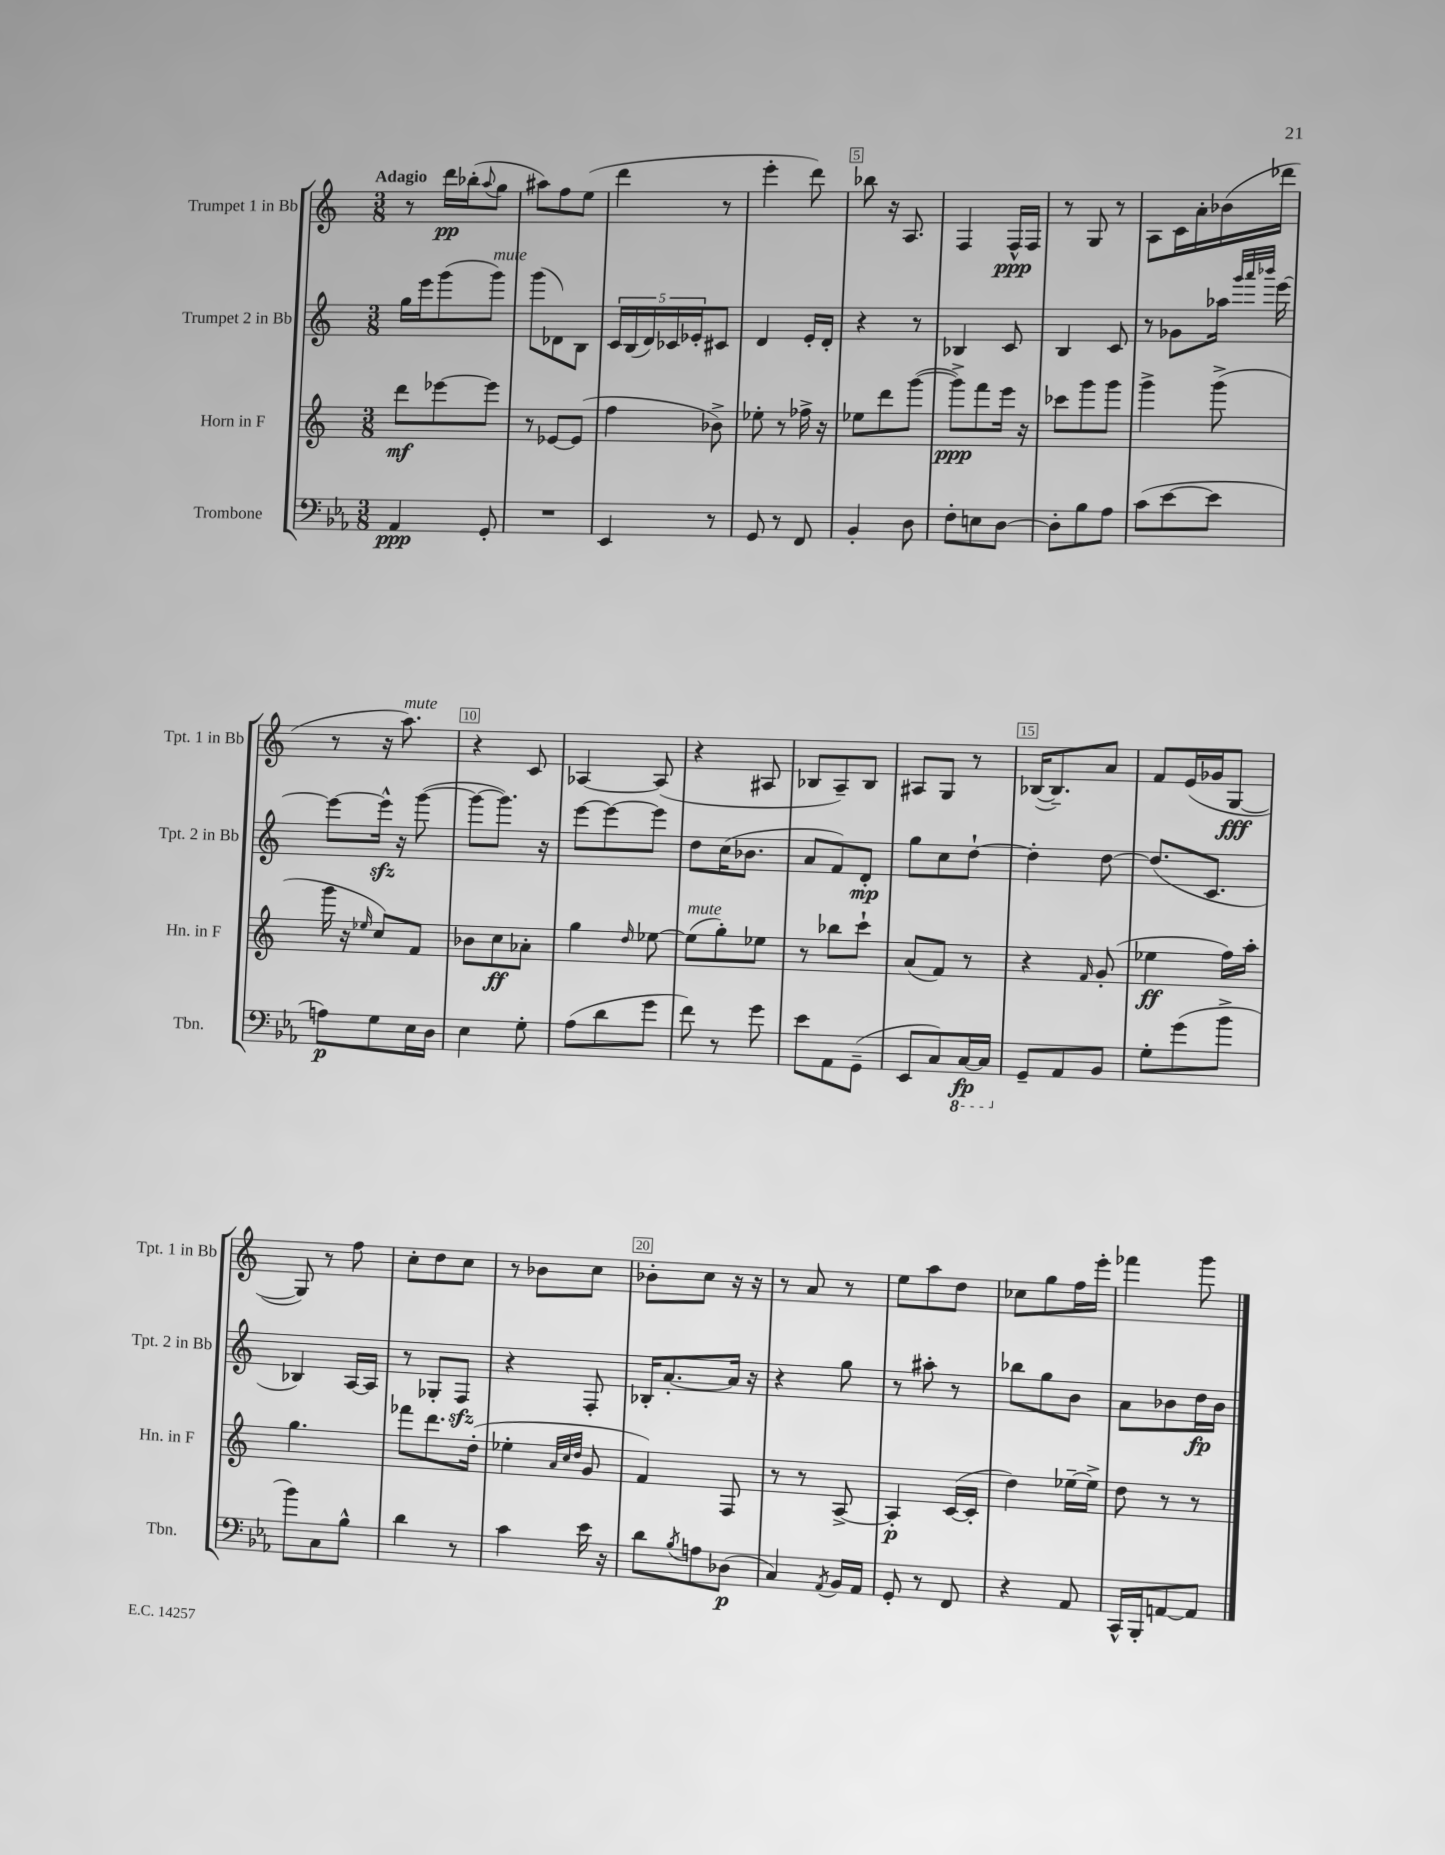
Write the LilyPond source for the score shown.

<<
\new StaffGroup <<
\new Staff = "s0" \with { instrumentName = "Trumpet 1 in Bb" shortInstrumentName = "Tpt. 1 in Bb" } {
    \clef treble \key c \major \numericTimeSignature \time 3/8 \tempo "Adagio"
    r8 d'''16\pp bes''16-.( \appoggiatura { a''8 } g''8 |
    ais''8) f''8 e''8( |
    d'''4 r8 |
    e'''4-. d'''8) |
    bes''8 r16 a8. |
    f4 f16-^\ppp f16 |
    r8 g8 r8 |
    a8 c'16 a'16-. bes'16( des'''16 |
    r8 r16 a''8.^\markup { \italic "mute" }) |
    r4 c'8 |
    aes4~ aes8( |
    r4 ais8 |
    bes8 a8--) bes8 |
    ais8 g8 r8 |
    bes16~( bes8.--) a'8 |
    f'8 e'16( ges'16 g8~\fff |
    g8) r8 f''8 |
    c''8-. d''8 c''8 |
    r8 bes'8 c''8 |
    bes'8-. c''8 r16 r16 |
    r8 a'8 r8 |
    e''8 a''8 d''8 |
    ces''8 g''8 f''16 e'''16-. |
    fes'''4 g'''8 \bar "|." |
}
\new Staff = "s1" \with { instrumentName = "Trumpet 2 in Bb" shortInstrumentName = "Tpt. 2 in Bb" } {
    \clef treble \key c \major \numericTimeSignature \time 3/8
    g''16 e'''16 g'''8( g'''8^\markup { \italic "mute" }) |
    g'''8( des'8) b8 |
    \tuplet 5/4 { c'16 b16( d'16) ces'16 ees'16-. } cis'8 |
    d'4 e'16-. d'16-. |
    r4 r8 |
    bes4 c'8 |
    b4 c'8 |
    r8 ges'8 aes''16 \grace { g'''32 a'''32 bes'''32 } e'''16~ |
    e'''8~ e'''16-^\sfz r16 g'''8~( |
    g'''8~ g'''8.) r16 |
    e'''8~ e'''8~ e'''8 |
    d''8 c''16( bes'8. |
    a'8 f'8) d'8-.\mp |
    g''8 c''8 d''8~-! |
    d''4-. d''8~ |
    d''8.( c'8. |
    bes4) a16~ a16 |
    r8 ges8-. f8\sfz |
    r4 f8-. |
    bes16-. a'8.~-. a'16 r16 |
    r4 g''8 |
    r8 ais''8-. r8 |
    bes''8 g''8 b'8 |
    a'8 bes'8 d''16\fp bes'16 \bar "|." |
}
\new Staff = "s2" \with { instrumentName = "Horn in F" shortInstrumentName = "Hn. in F" } {
    \clef treble \key c \major \numericTimeSignature \time 3/8
    d'''8\mf ees'''8~ ees'''8 |
    r8 ees'8~ ees'8( |
    f''4 bes'8->) |
    ees''8-. r8 fes''16-> r16 |
    ees''8 d'''8 g'''8~( |
    g'''8->\ppp) f'''8 e'''16 r16 |
    ces'''8 g'''8 g'''8 |
    g'''4-> g'''8->( |
    g'''16 r16 \grace { ees''16 } c''8) f'8 |
    bes'8 c''8\ff aes'8-. |
    g''4 \grace { d''16 } ees''8~ |
    ees''8^\markup { \italic "mute" }( g''8-.) ees''8 |
    r8 bes''8 c'''8-! |
    a'8( f'8) r8 |
    r4 \grace { f'16 } g'8-.( |
    ees''4\ff f''16) a''16-. |
    g''4. |
    fes'''8 d'''8. d''16-.( |
    ees''4-. \grace { a'32 c''32 d''32 } g'8 |
    f'4) f8 |
    r8 r8 a8~-> |
    a4-.\p c'16~( c'16-. |
    d''4) ees''16~-- ees''16-> |
    d''8 r8 r8 \bar "|." |
}
\new Staff = "s3" \with { instrumentName = "Trombone" shortInstrumentName = "Tbn." } {
    \clef bass \key ees \major \numericTimeSignature \time 3/8
    aes,4\ppp g,8-. |
    R4. |
    ees,4 r8 |
    g,8 r8 f,8 |
    bes,4-. d8 |
    f8-. e8 d8~ |
    d8-. bes8 aes8 |
    c'8( ees'8~ ees'8 |
    a8\p) g8 ees16 d16 |
    ees4 g8-. |
    aes8( d'8 g'8 |
    f'8) r8 g'8 |
    ees'8 aes,8 g,8--( |
    ees,8 c8) \ottava #-1 c,16~\fp c,16 \ottava #0 |
    g,8-- aes,8 bes,8 |
    g8-. g'8( bes'8-> |
    bes'8) c8 bes8-^ |
    d'4 r8 |
    c'4 ees'16 r16 |
    d'8 \acciaccatura { bes8 } a8 des8\p( |
    c4) \acciaccatura { aes,8 } bes,16 aes,16 |
    g,8-. r8 f,8 |
    r4 aes,8 |
    c,16-^ bes,,16-. a,8~ a,8 \bar "|." |
}
>>
>>
\layout { \context { \Score \override BarNumber.break-visibility = ##(#f #t #t) barNumberVisibility = #(every-nth-bar-number-visible 5) \override BarNumber.stencil = #(make-stencil-boxer 0.1 0.3 ly:text-interface::print) } }
